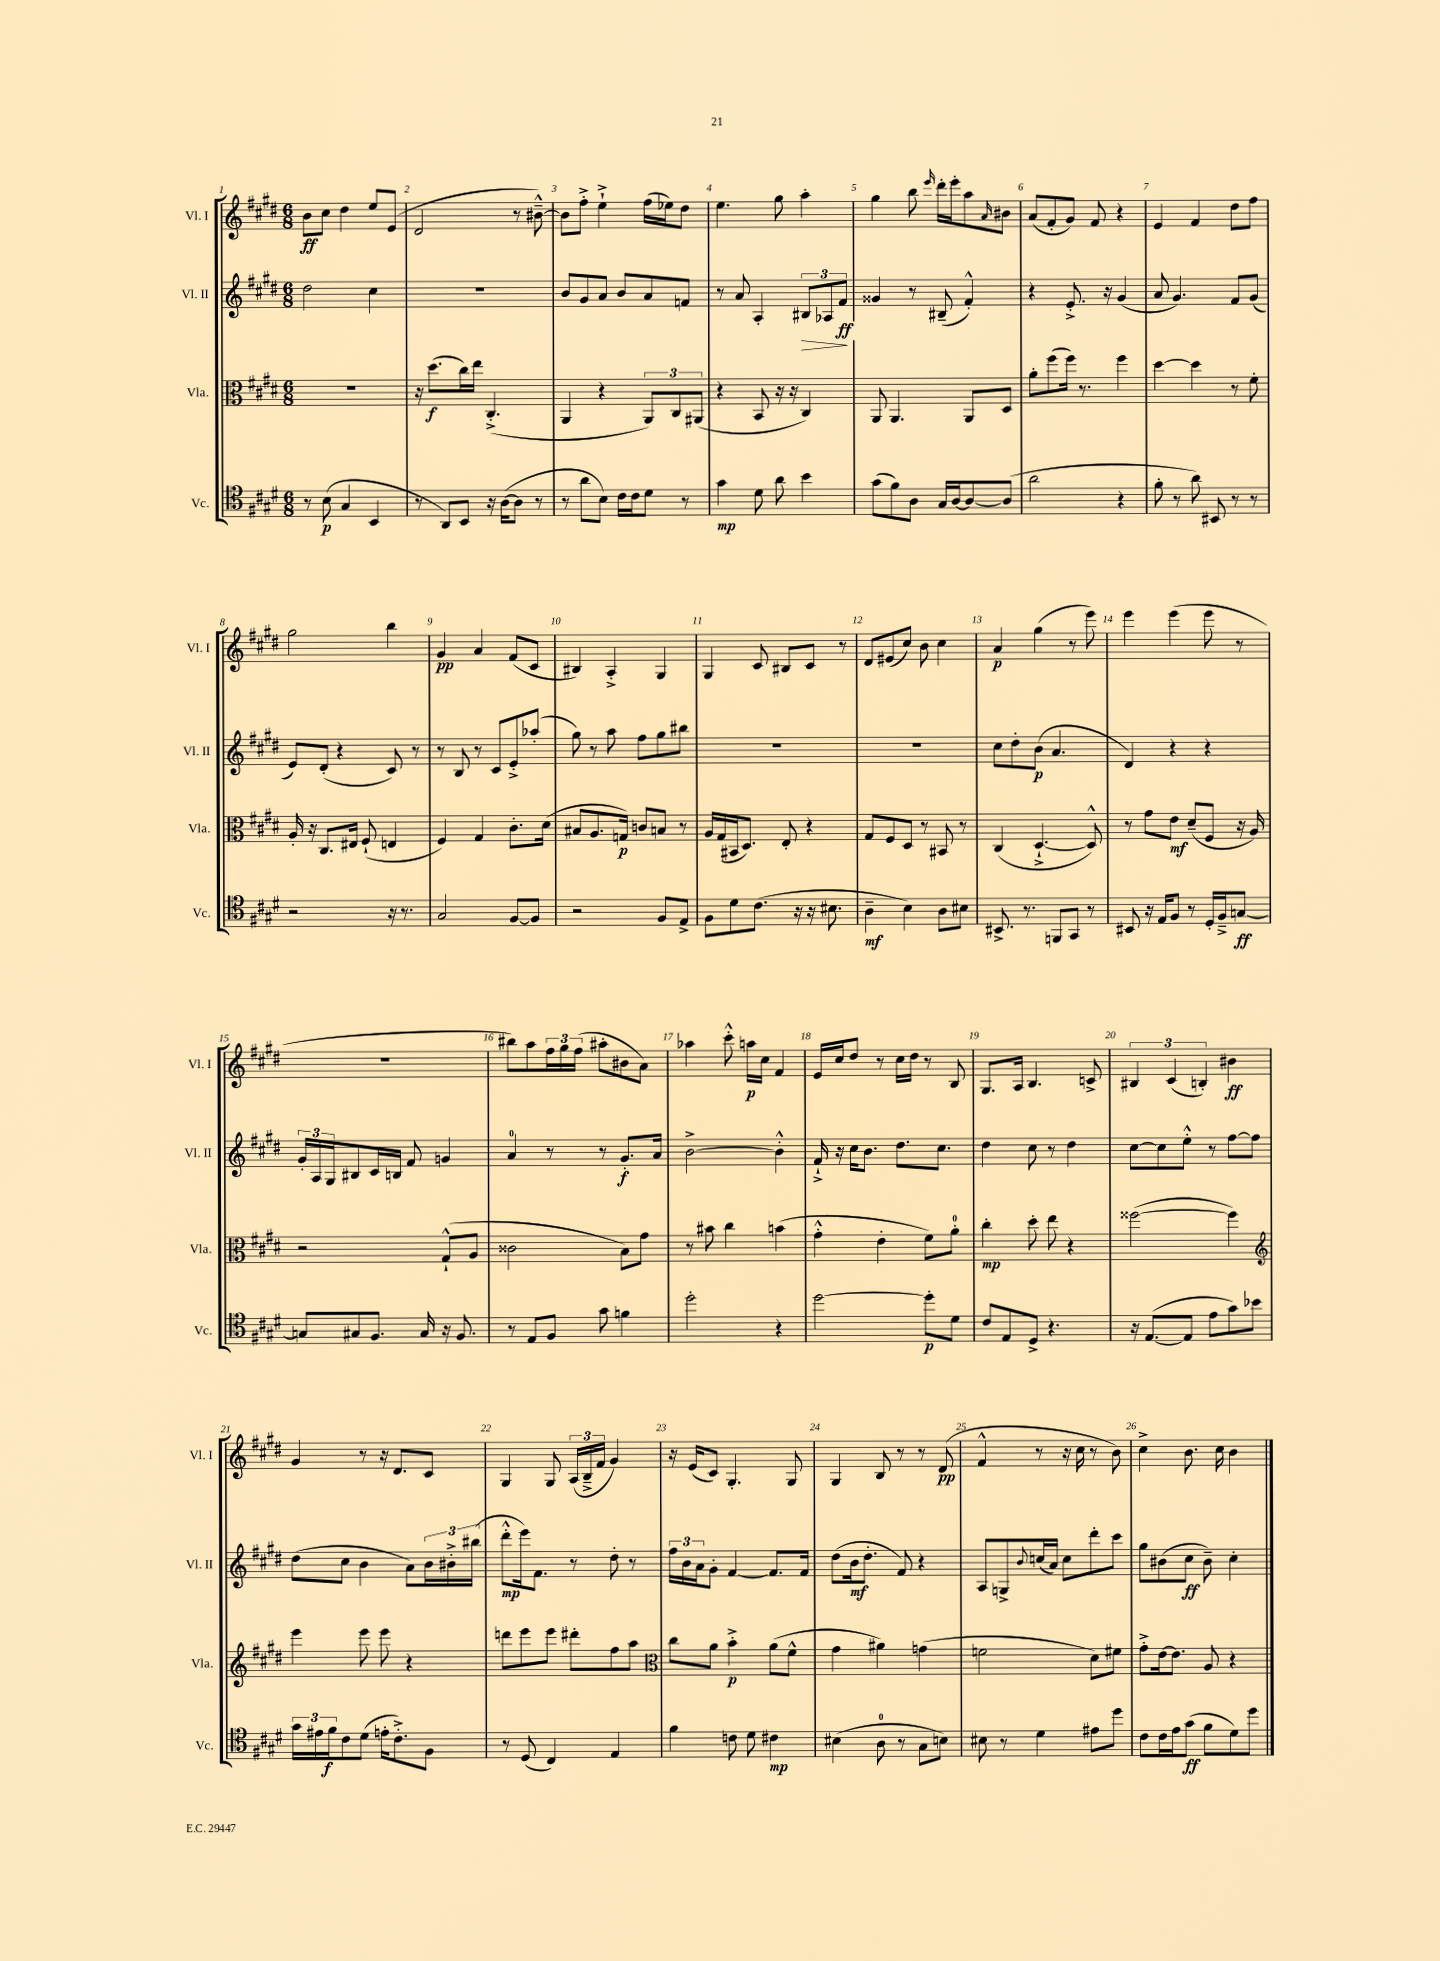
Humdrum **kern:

**kern	**dynam	**kern	**dynam	**kern	**dynam	**kern	**dynam
*part4	*part4	*part3	*part3	*part2	*part2	*part1	*part1
*staff4	*staff4	*staff3	*staff3	*staff2	*staff2	*staff1	*staff1
*I"Vc.	*	*I"Vla.	*	*I"Vl. II	*	*I"Vl. I	*
*I'Vc.	*	*I'Vla.	*	*I'Vl. II	*	*I'Vl. I	*
*clefC4	*	*clefC3	*	*clefG2	*	*clefG2	*
*k[f#c#g#d#]	*	*k[f#c#g#d#]	*	*k[f#c#g#d#]	*	*k[f#c#g#d#]	*
*M6/8	*	*M6/8	*	*M6/8	*	*M6/8	*
=1	=1	=1	=1	=1	=1	=1	=1
8r	.	2.r	.	2dd#\	.	8b\L	ff
(8B\	p	.	.	.	.	8cc#\J	.
4G#/	.	.	.	.	.	4dd#\	.
4BB/	.	.	.	4cc#\	.	8ee/L	.
.	.	.	.	.	.	(8e/J	.
=2	=2	=2	=2	=2	=2	=2	=2
8r	.	16r	.	2.r	.	2d#/	.
.	.	(8.dd#\L	f	.	.	.	.
8AA/L)	.	.	.	.	.	.	.
8BB/J	.	16cc#\L)	.	.	.	.	.
.	.	16ee\JJ	.	.	.	.	.
16r	.	(4.C#'^/	.	.	.	.	.
([16A\KL	.	.	.	.	.	.	.
8A\J]	.	.	.	.	.	8r	.
8r	.	.	.	.	.	[8b#X~^^\)	.
=3	=3	=3	=3	=3	=3	=3	=3
8r	.	4AA/	.	8b/L	.	8b#\L]	.
8a\L	.	.	.	8g#/	.	8ff#'^\J	.
8B\J)	.	4r	.	8a/J	.	4ee`^\	.
16c#\LL	.	.	.	8b/L	.	.	.
16c#\J	.	.	.	.	.	.	.
8d#\J	.	12AA/L)	.	8a/	.	(16ff#\LL	.
.	.	.	.	.	.	16ee-X\J)	.
.	.	12C#/	.	.	.	.	.
8r	.	.	.	8fn/J	.	8dd#\J	.
.	.	(12AA#X/J	.	.	.	.	.
=4	=4	=4	=4	=4	=4	=4	=4
4g#\	mp	4r	.	8r	.	4.ee\	.
.	.	.	.	8a/	.	.	.
8d#\	.	8BB/	.	4A'/	.	.	.
8a\	.	16r	.	.	.	8gg#\	.
.	.	16r	.	.	.	.	.
!	!	!	!	!	!LO:HP:b	!	!
4b\	.	4C#/)	.	12B#X/L	>	4aa'\	.
.	.	.	.	12A-X/	.	.	.
.	.	.	.	12f#/J	ff	.	.
.	.	.	.	.	]	.	.
=5	=5	=5	=5	=5	=5	=5	=5
(8g#\L	.	8AA/	.	4g##X/	.	4gg#\	.
8f#\)	.	4.AA/	.	.	.	.	.
8A\J	.	.	.	8r	.	8bb\	.
.	.	.	.	.	.	16qqeee/	.
16G#/LL	.	.	.	(8B#X~/	.	16ddd#'\LL	.
[16A/J	.	.	.	.	.	16eee'\J	.
8A/_	.	8AA/L	.	4f#'^^/)	.	8aa\	.
.	.	.	.	.	.	16qqa/	.
(8A/J]	.	8D#/J	.	.	.	8b#X\J	.
=6	=6	=6	=6	=6	=6	=6	=6
2a\	.	8a'\L	.	4r	.	(8a/L	.
.	.	(8ff#\	.	.	.	8f#'/	.
.	.	16ff#\Jk)	.	8.e'^/	.	8g#/J)	.
.	.	8.r	.	.	.	.	.
.	.	.	.	.	.	8f#/	.
.	.	.	.	16r	.	.	.
4r	.	4ff#\	.	(4g#/	.	4r	.
=7	=7	=7	=7	=7	=7	=7	=7
8f#'\	.	[4dd#\	.	8a/	.	4e/	.
8r	.	.	.	4.g#/)	.	.	.
8a\)	.	4dd#\]	.	.	.	4f#/	.
8BB#X/	.	.	.	.	.	.	.
8r	.	8r	.	8f#/L	.	8dd#\L	.
8r	.	8f#'\	.	(8g#/J	.	8ff#\J	.
!!LO:LB:g=z
=8	=8	=8	=8	=8	=8	=8	=8
2r	.	16A'/	.	8e/L)	.	2gg#\	.
.	.	16r	.	.	.	.	.
.	.	8.C#/L	.	(8d#'/J	.	.	.
.	.	.	.	4r	.	.	.
.	.	16E#X/Jk	.	.	.	.	.
.	.	(8F#`/	.	.	.	.	.
16r	.	4En/	.	8c#/)	.	4bb\	.
8.r	.	.	.	.	.	.	.
.	.	.	.	8r	.	.	.
=9	=9	=9	=9	=9	=9	=9	=9
2G#/	.	4F#/)	.	8r	.	4g#/	pp
.	.	.	.	8B/	.	.	.
.	.	4G#/	.	8r	.	4a/	.
.	.	.	.	8c#/L	.	.	.
[8F#/L	.	8.c#'\L	.	8e'^/	.	(8f#/L	.
8F#/J]	.	.	.	(8aa-X'/J	.	8c#/J	.
.	.	(16d#\Jk	.	.	.	.	.
=10	=10	=10	=10	=10	=10	=10	=10
2r	.	8B#X/L	.	8gg#\)	.	4B#X/)	.
.	.	8.A/	.	8r	.	.	.
.	.	.	.	8aa\	.	4A'^/	.
.	.	16Gn/Jk)	p	.	.	.	.
.	.	8cn/L	.	8ff#\L	.	.	.
8F#/L	.	8Bn/J	.	8gg#\	.	4G#/	.
8E^/J	.	8r	.	8bb#X\J	.	.	.
=11	=11	=11	=11	=11	=11	=11	=11
8F#\L	.	16A/LL	.	2.r	.	4G#/	.
.	.	(16G#/	.	.	.	.	.
8d#\	.	16BB#X/J	.	.	.	.	.
.	.	8.D#/J)	.	.	.	.	.
(8.c#\J	.	.	.	.	.	8c#/	.
.	.	8E'/	.	.	.	8B#X/L	.
16r	.	.	.	.	.	.	.
16r	.	4r	.	.	.	8c#/J	.
8.B#X\	.	.	.	.	.	.	.
.	.	.	.	.	.	8r	.
=12	=12	=12	=12	=12	=12	=12	=12
4A~\	mf	8G#/L	.	2.r	.	8d#/L	.
.	.	8F#/	.	.	.	(8e#X/	.
4B\)	.	8D#/J	.	.	.	8cc#/J)	.
.	.	8r	.	.	.	8b\	.
8A\L	.	8BB#X/	.	.	.	4cc#\	.
8B#X\J	.	8r	.	.	.	.	.
=13	=13	=13	=13	=13	=13	=13	=13
8.BB#X^/	.	(4C#/	.	8cc#\L	.	4a/	p
.	.	.	.	8dd#'\	.	.	.
8.r	.	.	.	.	.	.	.
.	.	[4.D#`^/	.	(8b\J	p	(4gg#\	.
8FFn/L	.	.	.	4.a/	.	.	.
8GG#/J	.	.	.	.	.	8r	.
8r	.	8D#^^/])	.	.	.	8eee\)	.
=14	=14	=14	=14	=14	=14	=14	=14
8BB#X/	.	8r	.	4d#/)	.	4eee\	.
16r	.	8g#\L	.	.	.	.	.
16E/KL	.	.	.	.	.	.	.
8F#/J	.	8e\J	mf	4r	.	(4eee\	.
8r	.	(8d#~/L	.	.	.	.	.
16D#'/LL	.	8F#/J	.	4r	.	8eee\	.
16F#~^/J	.	.	.	.	.	.	.
[8Gn/J	ff	16r	.	.	.	8r	.
.	.	16A/)	.	.	.	.	.
!!LO:LB:g=z
=15	=15	=15	=15	=15	=15	=15	=15
8Gn/L]	.	2r	.	24g#'/LL	.	2.r	.
.	.	.	.	24A/	.	.	.
.	.	.	.	24G#/J	.	.	.
8G#X/	.	.	.	8B#X/	.	.	.
8.F#/J	.	.	.	16c#/L	.	.	.
.	.	.	.	16Bn/JJ	.	.	.
.	.	.	.	8f#/	.	.	.
16G#/	.	.	.	.	.	.	.
16r	.	(8G#`^^/L	.	4gn/	.	.	.
8.F#/	.	.	.	.	.	.	.
.	.	8A/J	.	.	.	.	.
=16	=16	=16	=16	=16	=16	=16	=16
8r	.	2c##X\	.	4a/	.	8bb#X\L)	.
8E/L	.	.	.	.	.	8aa\	.
8F#/J	.	.	.	8r	.	24ff#\L	.
.	.	.	.	.	.	24gg#\	.
.	.	.	.	.	.	(24ff#\JJ	.
8g#\	.	.	.	8r	.	8aa#X'\L	.
4fn\	.	8B\L)	.	8.g#'/L	f	8b#X\	.
.	.	8g#\J	.	.	.	8a\J)	.
.	.	.	.	16a/Jk	.	.	.
=17	=17	=17	=17	=17	=17	=17	=17
2dd#'\	.	8r	.	[2b^\	.	4aa-X\	.
.	.	8b#X\	.	.	.	.	.
.	.	4cc#\	.	.	.	8ccc#'^^\	.
.	.	.	.	.	.	16aan\LL	p
.	.	.	.	.	.	16cc#\JJ	.
4r	.	(4bn\	.	4b'^^\]	.	4f#/	.
=18	=18	=18	=18	=18	=18	=18	=18
[2dd#\	.	4g#'^^\	.	16f#`^/	.	16e/LL	.
.	.	.	.	16r	.	16cc#/J	.
.	.	.	.	16cc#\KL	.	8dd#/J	.
.	.	.	.	8.b\J	.	.	.
.	.	4e'\	.	.	.	8r	.
.	.	.	.	8.dd#\L	.	16cc#\LL	.
.	.	.	.	.	.	16dd#\JJ	.
8dd#'\L]	p	8f#\L)	.	.	.	8r	.
.	.	.	.	8.cc#\J	.	.	.
8d#\J	.	8a'\J	.	.	.	8B/	.
=19	=19	=19	=19	=19	=19	=19	=19
8c#/L	.	4cc#'\	mp	4dd#\	.	8.G#/L	.
8E/	.	.	.	.	.	.	.
.	.	.	.	.	.	16A/Jk	.
8D#^/J	.	8dd#'\	.	8cc#\	.	4.B/	.
4.r	.	8ee\	.	8r	.	.	.
.	.	4r	.	4dd#\	.	.	.
.	.	.	.	.	.	8cn^/	.
=20	=20	=20	=20	=20	=20	=20	=20
16r	.	([2ff##X\	.	[8cc#\L	.	6B#X/	.
([8.E/L	.	.	.	.	.	.	.
.	.	.	.	8cc#\]	.	.	.
.	.	.	.	.	.	(6c#/	.
8E/J]	.	.	.	8ee'^^\J	.	.	.
.	.	.	.	.	.	6Bn'/)	.
8e\L	.	.	.	8r	.	.	.
8g#\)	.	4ff##\])	.	[8ff#\L	.	4b#X\	ff
8b-X\J	.	.	.	8ff#\J]	.	.	.
!!LO:LB:g=z
=21	=21	=21	=21	=21	=21	=21	=21
*	*	*clefG2	*	*	*	*	*
24g#\LL	.	4eee\	.	(8dd#\L	.	4g#/	.
24e#X\	.	.	.	.	.	.	.
24f#\J	f	.	.	.	.	.	.
8c#\	.	.	.	8cc#\J	.	.	.
(8d#\J	.	8eee\	.	4b\	.	8r	.
16en'\KL	.	8eee\	.	.	.	16r	.
8.c#'^\)	.	.	.	.	.	8.d#/L	.
.	.	4r	.	8a\L)	.	.	.
8F#\J	.	.	.	24b\L	.	8c#/J	.
.	.	.	.	24b#X'^\	.	.	.
.	.	.	.	(24bb#X\JJ	.	.	.
=22	=22	=22	=22	=22	=22	=22	=22
8r	.	8dddn\L	.	8ddd#'^^\L	mp	4G#/	.
(8D#/	.	8eee\	.	16eee\k)	.	.	.
.	.	.	.	8.f#\J	.	.	.
4C#/)	.	8eee\J	.	.	.	8G#/	.
.	.	8ddd#X'\L	.	8r	.	(24A/LL	.
.	.	.	.	.	.	24B~^/	.
.	.	.	.	.	.	24f#/JJ	.
4E/	.	8ff#\	.	8dd#'\	.	4g#/)	.
.	.	8aa\J	.	8r	.	.	.
=23	=23	=23	=23	=23	=23	=23	=23
*	*	*clefC3	*	*	*	*	*
4f#\	.	8cc#\L	.	24ff#\LL	.	16r	.
.	.	.	.	24b\	.	.	.
.	.	.	.	.	.	(16e/KL	.
.	.	.	.	24a\J	.	.	.
.	.	8a\J	.	8g#'\J	.	8c#/J)	.
8cn\	.	4b'^\	p	[4f#/	.	4.G#'/	.
8d#\	.	.	.	.	.	.	.
4c#X\	mp	(8a\L	.	8.f#/L]	.	.	.
.	.	8f#^^\J	.	.	.	8G#/	.
.	.	.	.	16f#/Jk	.	.	.
=24	=24	=24	=24	=24	=24	=24	=24
(4B#X\	.	4g#\	.	(8dd#\L	.	4G#/	.
.	.	.	.	16b\k	mf	.	.
.	.	.	.	8.dd#'\J	.	.	.
8A\	.	4a#X\)	.	.	.	8B/	.
8r	.	.	.	8f#/)	.	8r	.
8G#\L	.	(4gn\	.	4r	.	8r	.
8Bn\J)	.	.	.	.	.	(8d#/	pp
=25	=25	=25	=25	=25	=25	=25	=25
8B#X\	.	2fn\	.	8A/L	.	4f#^^/	.
8r	.	.	.	8Gn^/	.	.	.
.	.	.	.	8qqb/	.	.	.
4d#\	.	.	.	(16ccn/L	.	8r	.
.	.	.	.	16a/JJ)	.	.	.
.	.	.	.	8cc\L	.	16r	.
.	.	.	.	.	.	16cc#\	.
8e#X\L	.	8d#\L)	.	8ddd#'\	.	8r	.
8dd#\J	.	8f#X\J	.	8ccc#\J	.	8b\)	.
=26	=26	=26	=26	=26	=26	=26	=26
8c#\L	.	8g#'^\L	.	8gg#\L	.	4cc#^\	.
16c#\L	.	[16e\k	.	(8b#X\	.	.	.
16e\J	.	8.e\J]	.	.	.	.	.
(8g#\J	ff	.	.	8cc#\J	ff	8.b\	.
8f#\L	.	8A/	.	8b#~\)	.	.	.
.	.	.	.	.	.	16cc#\	.
8d#\)	.	4r	.	4cc#'\	.	4b\	.
8dd#\J	.	.	.	.	.	.	.
==	==	==	==	==	==	==	==
*-	*-	*-	*-	*-	*-	*-	*-
